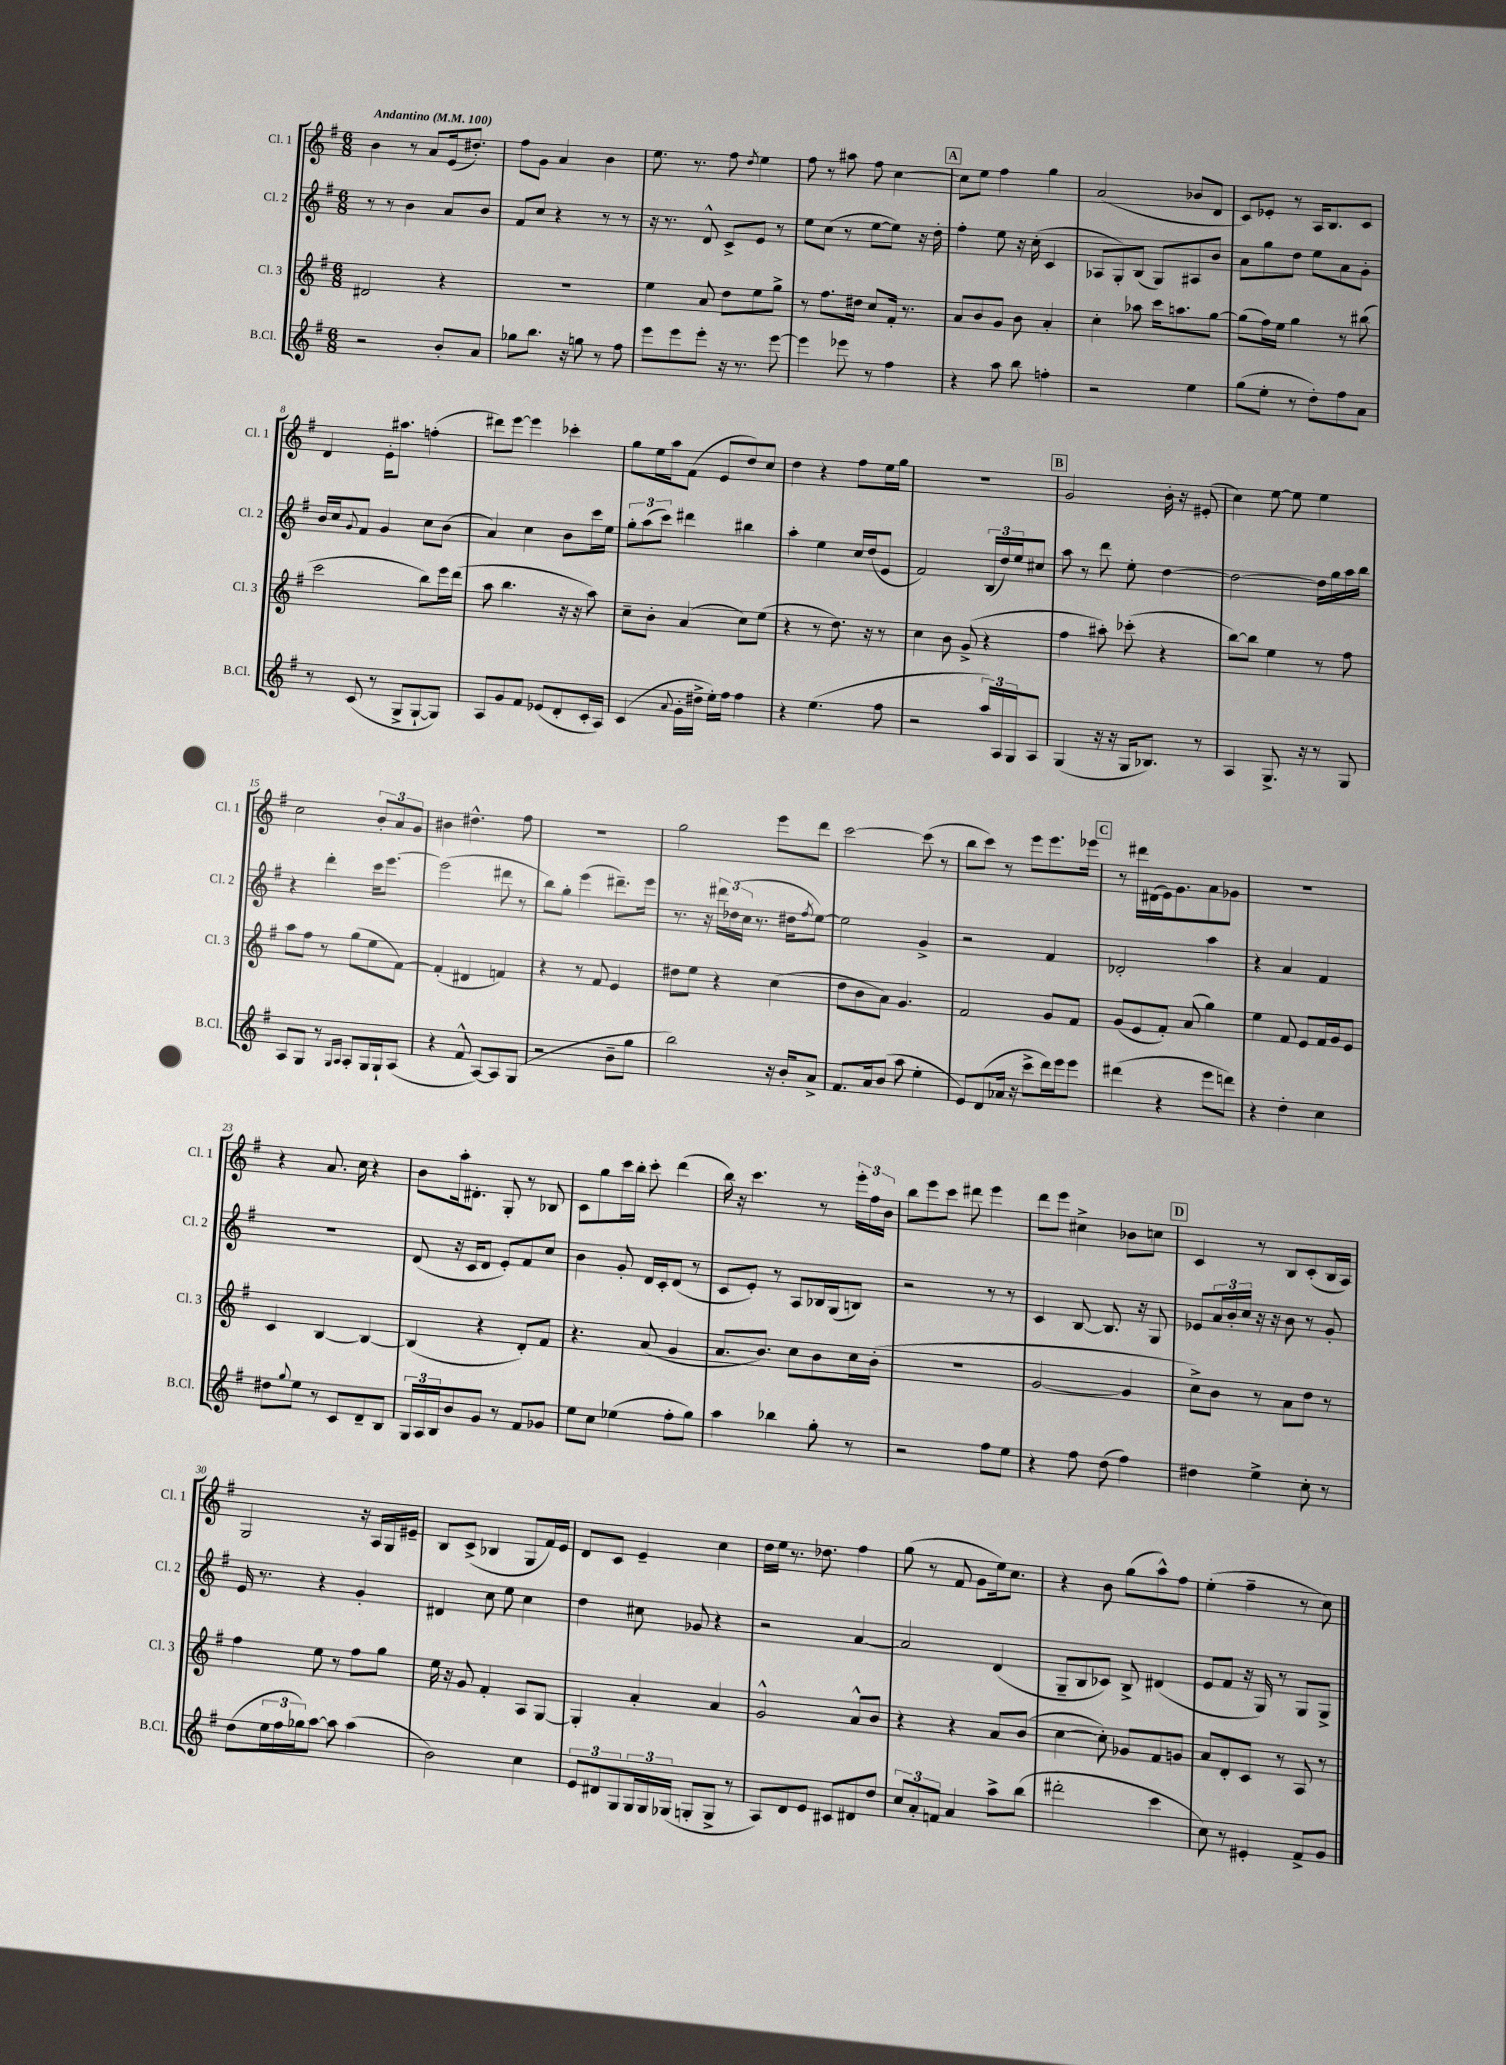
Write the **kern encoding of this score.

**kern	**kern	**kern	**kern
*part4	*part3	*part2	*part1
*staff4	*staff3	*staff2	*staff1
*I"B.Cl.	*I"Cl. 3	*I"Cl. 2	*I"Cl. 1
*I'B.Cl.	*I'Cl. 3	*I'Cl. 2	*I'Cl. 1
*clefG2	*clefG2	*clefG2	*clefG2
*k[f#]	*k[f#]	*k[f#]	*k[f#]
*M6/8	*M6/8	*M6/8	*M6/8
*MM100	*MM100	*MM100	*MM100
=1	=1	=1	=1
!	!	!	!LO:TX:a:B:t=Andantino
2r	2d#X/	8r	4b\
.	.	8r	.
.	.	4b\	8r
.	.	.	8a/L
8b'/L	4r	8a/L	(16e/k
.	.	.	8.dd#X'/J)
8a/J	.	8b/J	.
=2	=2	=2	=2
8gg-X\L	2.r	8f#/L	8ff#\L
8.bb\J	.	8cc/J	8g\J
.	.	4r	4a/
16r	.	.	.
8ggn\	.	.	.
8r	.	8r	4b\
8ff#\	.	8r	.
=3	=3	=3	=3
8eee\L	4ee\	16r	8.ee\
.	.	8.r	.
8eee\	.	.	.
.	.	.	8.r
8eee'\J	8a/	8d^^/	.
16r	8dd\L	8c^/L	8ff#\
8.r	.	.	.
.	.	.	8qdd/
.	8ee\	8e/J	4ee\
[8eee\	8gg^\J	8r	.
=4	=4	=4	=4
4eee\]	8r	8ee\L	8ff#\
.	8.ff#\L	(8cc\J	8r
8eee-X\	.	8r	8aa#X\
.	16dd#X\Jk	.	.
8r	8cc/L	[8ee\L	8ff#\
4ff#\	16f#'/Jk	8ee\J])	[4cc\
.	8.r	.	.
.	.	16r	.
.	.	16dd'\	.
!!LO:REH:place=s1:t=A
=5	=5	=5	=5
4r	8a/L	4ff#'\	8cc\L]
.	8b/	.	8ee\J
8aa\	8g/J	8ee\	4ff#\
8bb\	8b\	16r	.
.	.	(16cc'\	.
4ffn'\	4a'/	4c/	4gg\
=6	=6	=6	=6
2r	4cc'\	8A-X/L	(2a/
.	.	8G'/)	.
.	8aa-X\	(8B/J	.
.	16ccc\KL	8G/L)	.
.	8.aan\	.	.
4ee\	.	8A#X/	8b-X/L
.	[8gg\J	8b/J	8d/J
=7	=7	=7	=7
(8gg\L	(8gg\L]	8a\L	8c/L)
8ee'\J	16ff#\L)	8gg\	8e-X'/J
.	16ee\JJ	.	.
8r	4gg\	8dd\J	8r
8dd'\L)	.	8ee\L	16A/KL
.	.	.	8.B/
8ff#\	8r	8a\	.
8a\J	(8bb#X\	8g'\J	8c/J
!!LO:LB:g=z
=8	=8	=8	=8
8r	2ccc\	16b/LL	4d/
.	.	16cc/J	.
.	.	8qqg/	.
(8c/	.	8f#/J	.
8r	.	4g/	16e'\KL
.	.	.	8.aa#X\J
8G^/L	.	.	.
[8G`/	8bb\L)	8cc\L	(4ffn'\
8G/J])	16eee\L	(8b\J	.
.	(16ddd\JJ	.	.
=9	=9	=9	=9
8A/L	8aa\	4a/)	8ddd#X\L)
8g/	4.bb\	.	[8eee\J
8f#/J	.	4cc\	4eee\]
(8e-X/L	.	.	.
8d'/	16r	8b\L	4ccc-X'\
.	16r	.	.
16c'/L	8aa\)	16ccc\L	.
16A/JJ)	.	16ee\JJ	.
=10	=10	=10	=10
(4c/	8cc~\L	12gg'\L	8gg\L
.	.	(12aa\	.
.	8b'\J	.	16ee\L
.	.	12ccc\J)	.
.	.	.	16aa\J
8qqa/	.	.	.
16g'\LL	(4a/	4ddd#X\	(8f#\J
16dd#X^\JJ	.	.	.
16ee'\LL)	.	.	8e/L
16ff#\JJ	.	.	.
4ff#\	8cc\L)	4bb#X\	8dd/)
.	(8ee\J	.	8cc/J
=11	=11	=11	=11
4r	4r	4aa'\	4dd\
(4.ee\	8r	4ee\	4r
.	8.dd\)	.	.
.	.	16cc/LL	8ff#\L
.	16r	(16dd/J	.
8ff#\	8r	8e/J	16ee\L
.	.	.	16gg\JJ
=12	=12	=12	=12
2r	4cc\	2f#/)	2.r
.	8b\	.	.
.	(8g^/	.	.
24aa/LL)	4r	(24B/LL	.
24A/	.	24dd/)	.
24G/J	.	24ee/J	.
8A/J	.	8cc#X/J	.
!!LO:REH:place=s1:t=B
=13	=13	=13	=13
(4G/	4ff#\	8aa\	2g/
.	.	8r	.
16r	8aa#X'\)	8ddd\	.
16r	.	.	.
16G/KL	(8ccc-X'\	8ee'\	.
8.B-X/J)	.	.	.
.	4r	[4dd\	16b'\
.	.	.	16r
8r	.	.	(8e#X'/
=14	=14	=14	=14
4A/	[8bb\L)	2dd\_	4cc\)
.	8bb\J]	.	.
8.G^/	4ee\	.	[8ee\
.	.	.	8ee\]
16r	.	.	.
8r	8r	16dd\LL]	4ee\
.	.	16gg\	.
8G/	8ff#\	16aa\	.
.	.	16bb\JJ	.
!!LO:LB:g=z
=15	=15	=15	=15
8A/L	8aa\L	4r	2cc\
8G/J	8ff#\J	.	.
8r	8r	4ddd'\	.
16qqG/LL	.	.	.
16qqA/JJ	.	.	.
8A'/L	(8gg\L	.	.
16G/L	8ee\	16ccc\KL	12b'/L
16G`/J	.	[8.eee\J	.
.	.	.	12a/
(8A/J	[8f#\J)	.	.
.	.	.	12g/J
=16	=16	=16	=16
4r	(4f#'/]	(2eee\]	4b#X\
8f#^^/	4d#X/	.	4.dd#X^^\
[8A/L)	.	.	.
8A/]	4fn/)	8ddd#X\	.
(8G/J	.	8r	8ff#\
=17	=17	=17	=17
2r	4r	8bb\L)	2.r
.	.	8gg'\J	.
.	8r	(4eee\	.
.	8f#/	.	.
8b~\L	4e/	8.ddd#X~\L)	.
8gg\J	.	.	.
.	.	16eee\Jk	.
=18	=18	=18	=18
2bb\)	8dd#X\L	8.r	2gg\
.	8ee\J	.	.
.	.	16r	.
.	4r	24ddd#X\LL	.
.	.	(24dd-X\	.
.	.	24cc\JJ	.
.	.	8.r	.
16r	(4cc\	.	8eee\L
16b'/KL	.	16dd#X\KL	.
.	.	8qff#/	.
8a^/J	.	[8ee\J)	8ddd\J
=19	=19	=19	=19
8.f#/L	8dd\L	2ee\]	[2ccc\
.	8b\	.	.
16a/k	.	.	.
(8b/J	8a\J)	.	.
8aa\	4.g/	.	.
4ee'\	.	4g^/	(8ccc\]
.	.	.	8r
=20	=20	=20	=20
8e/L)	2f#/	2r	8bb\L
(8d/	.	.	8ccc\J)
16a-X/Jk	.	.	8r
16r	.	.	.
8ccc^\L	.	.	8eee\L
16ddd\L)	8g/L	4f#/	8.eee\
16eee\J	.	.	.
8eee\J	8f#/J	.	.
.	.	.	16eee-X\Jk
!!LO:REH:place=s1:t=C
=21	=21	=21	=21
(4ddd#X\	(8g/L	2d-X'/	8r
.	8e/	.	16ddd#X\LL
.	.	.	(16d#X\
4r	8f#'/J)	.	16e\J)
.	.	.	8.g\
.	(8a/	.	.
8eee\L	4gg\)	4aa\	8a\
8dddn\J)	.	.	8g-X\J
=22	=22	=22	=22
4r	4ee\	4r	2.r
4dd'\	8f#/	4a/	.
.	8e/L	.	.
4cc\	16f#/L	4f#/	.
.	16g/J	.	.
.	8e/J	.	.
!!LO:LB:g=z
=23	=23	=23	=23
8dd#X\L	4c/	2.r	4r
8qqgg/	.	.	.
8ee\J	.	.	.
8r	[4B/	.	8.a/
8c/L	.	.	.
.	.	.	16cc\
8d~/	4B/_	.	4r
8B/J	.	.	.
=24	=24	=24	=24
24G/LL	(4B/]	(8d/	8b\L
24A/	.	.	.
24B/J	.	.	.
8b/	.	16r	16aa'\k
.	.	16c/KL	8.d#X'\J
8g/J	4r	8d/J	.
8r	.	8e'/L)	8G'/
8f#/L	8d'/L)	8f#/	8r
8g-X/J	8f#/J	8cc/J	8B-X/
=25	=25	=25	=25
8ee\L	4.r	4b\	8c\L
8cc\J	.	.	8gg\
(4ee-X\	.	8g'/	16ccc\L
.	.	.	16bb'\JJ
.	(8a/	16d/LL	8ccc'\
.	.	16c'/J	.
8ff#'\L	4g/	(8d/J	(4ddd\
8gg\J)	.	8r	.
=26	=26	=26	=26
4aa\	8.a/L	8c/L	16bb\)
.	.	.	16r
.	.	8e'/J)	4.ccc\
.	8.b/J)	.	.
4bb-X\	.	8r	.
.	8cc\L	8A/L	.
8gg'\	8b\	16B-X/L	8r
.	.	(16G/J	.
8r	16cc\L	8Bn/J)	24eee'\LL
.	.	.	24ff#\
.	(16b'\JJ	.	.
.	.	.	24b\JJ
=27	=27	=27	=27
2r	2.r	2r	8bb\L
.	.	.	8eee\
.	.	.	8ccc\J
.	.	.	8ddd#X\
8ff#\L	.	8r	4eee\
8ee\J	.	8r	.
=28	=28	=28	=28
4r	[2g/	4c/	8ddd\L
.	.	.	8eee\J
8ff#\	.	[8B/	4cc#X^\
(8dd\	.	8.B/]	.
4ff#\)	4g/]	.	8b-X\L
.	.	16r	.
.	.	8G/	8ccn\J
!!LO:REH:place=s1:t=D
=29	=29	=29	=29
4dd#X\	8cc^\L)	8e-X/L	4c/
.	8b\J	24a/L	.
.	.	24b'/	.
.	.	24cc/JJ	.
4ee^\	8r	16r	8r
.	.	16r	.
.	8a\L	8b\	8B/L
8cc'\	8dd\J	8r	(8c'/
8r	8r	8g'/	16B/L
.	.	.	16A/JJ)
!!LO:LB:g=z
=30	=30	=30	=30
(8dd\L	4ff#\	16e/	2G/
.	.	8.r	.
24ee\L	.	.	.
24ff#\	.	.	.
24gg-X\J)	.	.	.
[8aa\J	8ee\	4r	.
8aa\]	8r	.	.
(4aa\	8ff#\L	4g'/	16r
.	.	.	16A/LL
.	8gg\J	.	16G/
.	.	.	16e#X~/JJ
=31	=31	=31	=31
2b\)	16ee\	4d#X/	8B/L
.	16r	.	.
.	8g/	.	(8c^/J
.	4f#'/	8cc\	4B-X/
.	.	8ee\	.
4cc\	8A/L	4cc\	8G/L
.	[8G/J	.	16f#/L)
.	.	.	16e/JJ
=32	=32	=32	=32
12e/L	4G'/]	4dd\	8d/L
12d#X/	.	.	.
.	.	.	8c/J
12G/	.	.	.
24G/L	4a'/	8cc#X\	4e~/
24G/	.	.	.
(24G-X/JJ	.	.	.
8Gn'/L	.	8g-X/	.
8G^/J	4a/	4r	4cc\
8r	.	.	.
=33	=33	=33	=33
8A/L)	2g^^/	2r	16dd\LL
.	.	.	16ee\JJ
8d/	.	.	8.r
8e/J	.	.	.
.	.	.	8.dd-X\
8c#X/L	.	.	.
8d#X/	8a^^/L	[4a/	4ff#\
8dd/J	8b/J	.	.
=34	=34	=34	=34
12cc/L	4r	2a/]	(8gg\
12a'/	.	.	.
.	.	.	8r
12fn/J	.	.	.
4a/	4r	.	8f#/
.	.	.	8g\L
8aa^\L	8a/L	(4d/	16ee\k)
.	.	.	8.cc\J
(8bb\J	(8b/J	.	.
=35	=35	=35	=35
2ddd#X'\	[4cc\	8G~/L	4r
.	.	8B/	.
.	8cc'\])	8c-X/J)	8b\
.	8g-X/L	8B^/	(8gg\L
4ccc\	8f#/	(4d#X/	8aa^^\)
.	8gn/J	.	8ff#\J
=36	=36	=36	=36
8cc\)	8a/L	8e/L	(4ee'\
8r	8d'/	8f#/J	.
4e#X'/	8c/J	16r	4ff#~\
.	.	16G/)	.
.	8r	8r	.
8f#^/L	8A/	8G/L	8r
8g/J	8r	8G^/J	8cc\)
==	==	==	==
*-	*-	*-	*-
